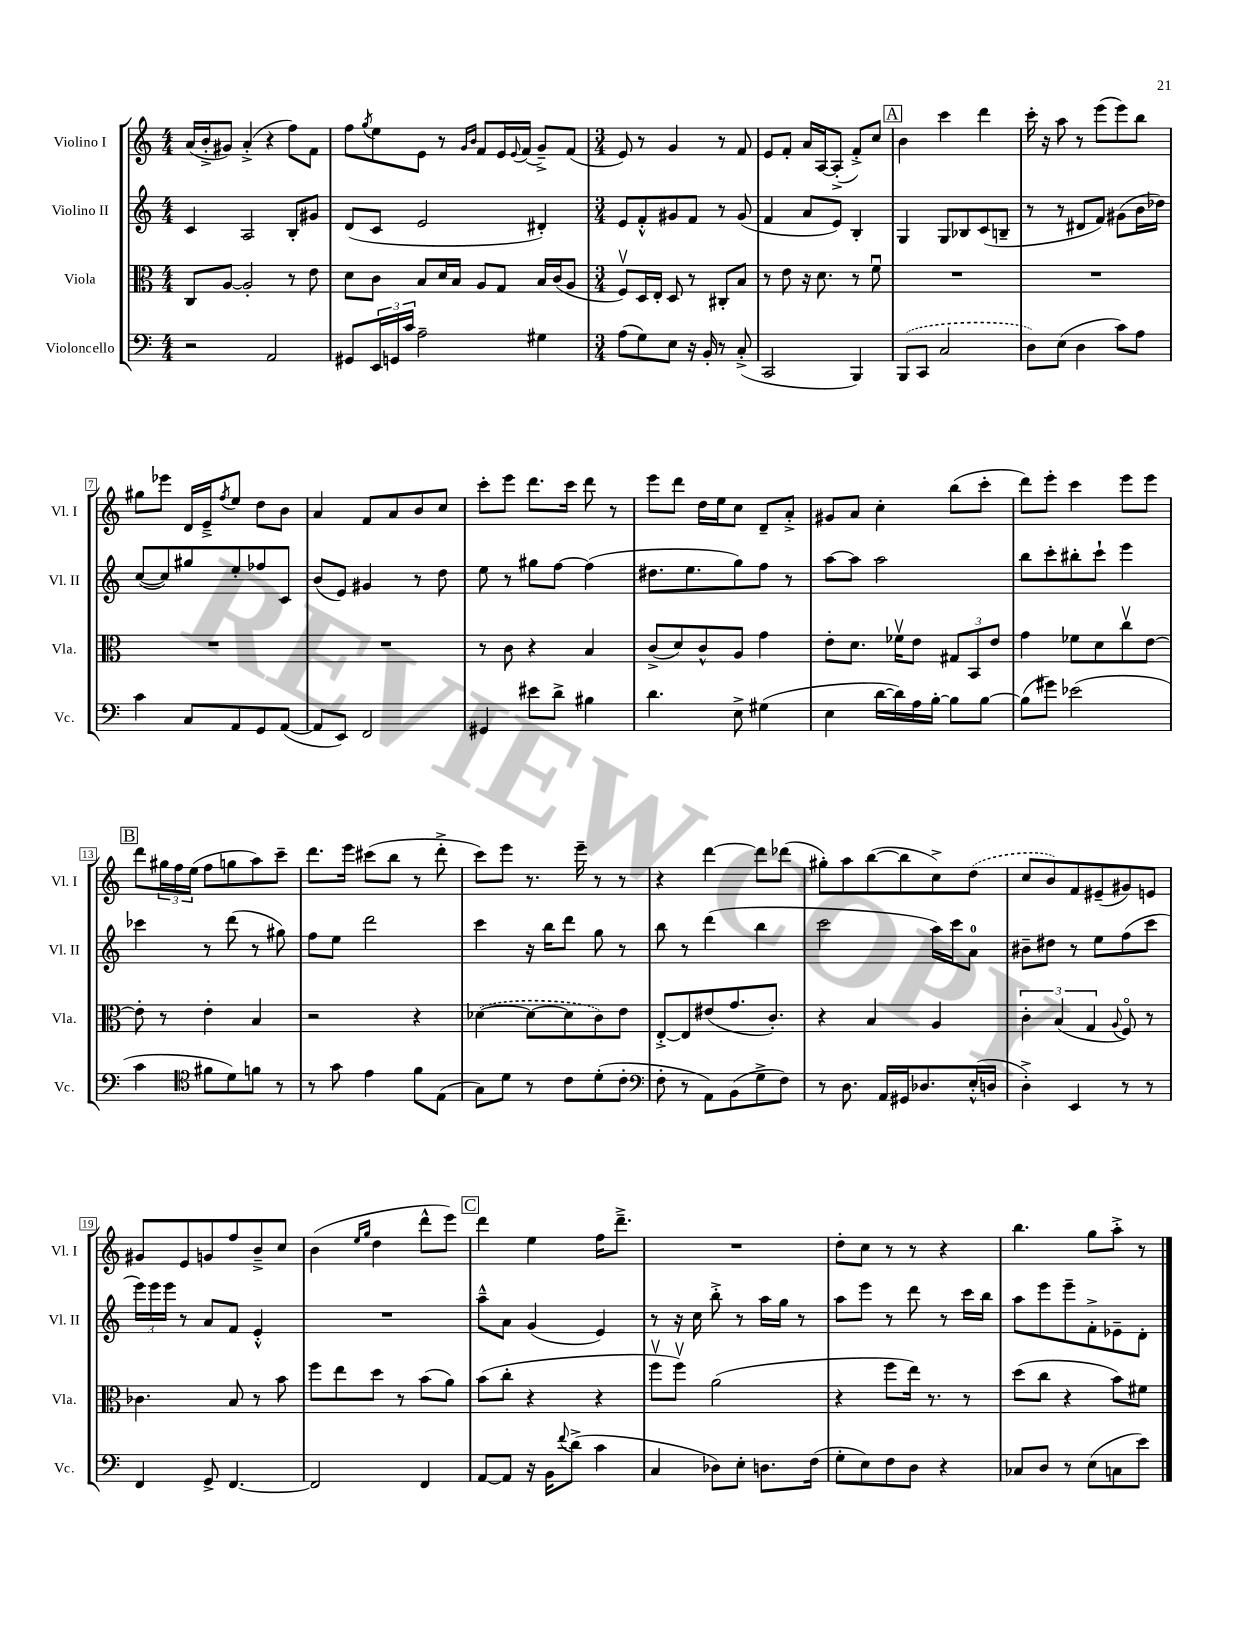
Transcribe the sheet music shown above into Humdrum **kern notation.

**kern	**kern	**kern	**kern
*staff4	*staff3	*staff2	*staff1
*clefF4	*clefC3	*clefG2	*clefG2
*k[]	*k[]	*k[]	*k[]
*M4/4	*M4/4	*M4/4	*M4/4
2r	8C/L	4c/	(16a/LL
.	.	.	16b'^/J
.	[8A/J	.	8g#/J)
.	2A'/]	2A/	(4a'^/
2AA/	.	.	4r
.	8r	8B'/L	8ff\L)
.	8e\	8g#/J	8f\J
=	=	=	=
8GG#/L	8d\L	(8d/L	8ff\L
.	.	.	8qgg/
24EE/L	8c\J	8c/J	8ee\
24GG/	.	.	.
24c/JJ	.	.	.
2A~\	8B/L	2e/	8e\J
.	16d/L	.	8r
.	16B/JJ	.	.
.	.	.	16qqg/LL
.	.	.	16qqb/JJ
.	8A/L	.	8f/L
.	8G/J	.	16e/L
.	.	.	8qqe/
.	.	.	(16f/JJ
4G#\	16B/LL	4d#'/)	8g~^/L)
.	(16c/J	.	.
.	8A/J	.	(8f/J
=	=	=	=
*M3/4	*M3/4	*M3/4	*M3/4
(8A\L	8Fv/L)	8e/L	8e/)
8G\)	16D/L	8f'^^/	8r
.	16E'/JJ	.	.
8E\J	8D/	8g#/	4g/
16r	8r	8f/J	.
16BB'/	.	.	.
8r	8C#'/L	8r	8r
(8C'^/	8B/J	(8g#/	8f/
=	=	=	=
2CC/	8r	4f/	8e/L
.	8e\	.	8f'/J
.	16r	8a/L	16a/LL
.	8.d\	.	[16A/J
.	.	8e/J)	(8A'^/]J
4BBB/)	8r	4B'/	8f'^/L)
.	8fu\	.	8cc/J
=	=	=	=
(8BBB/L	2.r	4G/	4b\
8CC/J	.	.	.
2C/	.	8G/L	4ccc\
.	.	8B-/	.
.	.	(8c/	4ddd\
.	.	8B~/J	.
=	=	=	=
8D\L)	2.r	8r	16ccc'\
.	.	.	16r
(8E\J	.	8r	8aa\
4D\	.	8d#/L	8r
.	.	8f/J)	(8eee\L
8c\L)	.	(8g#\L	8eee\)
8A\J	.	16b\L	8bb\J
.	.	16dd-\JJ)	.
=	=	=	=
4c\	2.r	([8cc/L	8gg#\L
.	.	8cc/])	8eee-\J
8C/L	.	8gg#/	16d/LL
.	.	.	16e~^/J
.	.	.	8qff/
8AA/	.	8ee'/	8ee/J
8GG/	.	8ff-/	8dd\L
([8AA/J	.	8c/J	8b\J
=	=	=	=
8AA/]L	2.r	(8b/L	4a/
8EE/J)	.	8e/J)	.
2FF/	.	4g#/	8f/L
.	.	.	8a/
.	.	8r	8b/
.	.	8dd\	8cc/J
=	=	=	=
4GG#/	8r	8ee\	8ccc'\L
.	8c\	8r	8eee\J
8e#\L	4r	8gg#\L	8.ddd\L
8d^\J	.	[8ff\J	.
.	.	.	16ccc\Jk
4B#\	4B/	(4ff\]	8ddd\
.	.	.	8r
=	=	=	=
4.d\	(8c^/L	8.dd#\L	8eee\L
.	8d/)	.	8ddd\J
.	.	8.ee\	.
.	8c^^/	.	16dd\LL
.	.	.	16ee\J
8E^\	8A/J	8gg\)	8cc\J
(4G#\	4g\	8ff\J	8d~/L
.	.	8r	8a'^/J
=	=	=	=
4E\	8e'\L	[8aa\L	8g#/L
.	8.d\J	8aa\]J	8a/J
[16d\LL	.	2aa\	4cc'\
16d\])	16f-v\LK	.	.
16A\	8e\J	.	.
[16B'\JJ	.	.	.
8B\]L	12G#/L	.	(8bb\L
.	12BB/	.	.
[8B\J	.	.	8ccc'\J
.	12e/J	.	.
=	=	=	=
(8B\]L	4g\	8bb\L	8ddd\L)
8g#\J)	.	8ccc'\	8eee'\J
(2e-\	8f-\L	8bb#'\	4ccc\
.	8d\	8ccc`\J	.
.	8ccv\	4eee\	8eee\L
.	[8e\J	.	8eee\J
=	=	=	=
4c\	8e'\]	4ccc-\	8ddd\L
.	8r	.	24gg#\L
.	.	.	24ff\
.	.	.	(24ee\JJ
*clefC4	*	*	*
8f#\L	4e'\	8r	8ff\L
8d\)	.	(8ddd\	8gg\
8f\J	4B/	8r	8aa\)
8r	.	8gg#\)	8ccc~\J
=	=	=	=
8r	2r	8ff\L	8.ddd\L
8g\	.	8ee\J	.
.	.	.	16eee\Jk
4e\	.	2ddd\	(8ccc#\L
.	.	.	8bb\J
8f\L	4r	.	8r
(8E\J	.	.	8ddd'^\
=	=	=	=
8G\L)	([4d-\	4ccc\	8ccc\L)
8d\J	.	.	8eee\J
8r	8d-\_L	16r	8.r
.	.	16bb\LK	.
8c\L	8d-\]	8ddd\J	.
.	.	.	16eee~\
(8d'\	8c\)	8gg\	8r
8c'\J	8e\J	8r	8r
=	=	=	=
*clefF4	*	*	*
8F'\	[8E'^/L	8bb\	4r
8r	8E/]	8r	.
8AA\L)	(8e#/	(4ddd\	[4ddd\
(8BB\	8.g/	.	.
8G^\	.	4bb\	8ddd\]L
.	8.c'/J)	.	.
8F\J)	.	.	(8ddd-\J
=	=	=	=
8r	4r	2ccc\	8gg#'\L)
8.D\	.	.	8aa\
.	4B/	.	([8bb\
16AA/LL	.	.	.
16GG#/J	.	.	8bb\]
8.D-/	.	.	.
.	4A/	16aa\LL)	8cc^\)
.	.	16ccc\J	.
(16E'^^/L	.	8a\J	(8dd\J
16D/JJ	.	.	.
=	=	=	=
4D'^\)	6c'\	8b#~\L	8cc/L
.	.	8dd#\J	8b/)
.	(6B/	.	.
4EE/	.	8r	8f/
.	6G/	.	.
.	.	8ee\L	(8e#~/
.	8qqA/	.	.
8r	8Fo/)	(8ff\	8g#/)
8r	8r	8ccc\J	8e/J
=	=	=	=
4FF/	4.c-\	24eee\LL)	8g#/L
.	.	24eee\	.
.	.	24eee\JJ	.
.	.	8r	8e/
8GG^/	.	8a/L	8g/
[4.FF/	8B/	8f/J	8ff/
.	8r	4e'^^/	8b~^/
.	8b\	.	8cc/J
=	=	=	=
2FF/]	8ff\L	2.r	(4b\
.	8ee\	.	.
.	.	.	16qqee/LL
.	.	.	16qqgg/JJ
.	8dd\J	.	4dd\
.	8r	.	.
4FF/	(8b\L	.	8ddd^^\L
.	8a\J)	.	8eee\J)
=	=	=	=
[8AA/L	(8b\L	8aa~^^\L	4ddd\
8AA/]J	8cc'\J	8a\J	.
16r	4r	(4g/	4ee\
16BB\LK	.	.	.
8qqf/	.	.	.
(8d^\J	.	.	.
4c\	4r	4e/)	16ff\LK
.	.	.	8.ddd~^\J
=	=	=	=
4C/	8ffv\L	8r	2.r
.	8ffv\J)	16r	.
.	.	16cc\	.
8D-\L)	(2a\	8bb'^\	.
8E'\J	.	8r	.
8.D\L	.	16aa\LL	.
.	.	16gg\JJ	.
.	.	8r	.
(16F\Jk	.	.	.
=	=	=	=
8G'\L	4r	8aa\L	8dd'\L
8E\)	.	8eee\J	8cc\J
8F\	8ff\L	8r	8r
8D\J	16ee\Jk)	8ddd\	8r
.	8.r	.	.
4r	.	8r	4r
.	8r	16ccc\LL	.
.	.	16bb\JJ	.
=	=	=	=
8C-/L	(8dd\L	8aa\L	4.bb\
8D/J	8cc\J	8eee\	.
8r	4r	8eee~\	.
(8E\L	.	8f'^\	8gg\L
8C\	8b\L)	8e-~\	8aa'^\J
8e\J)	8f#\J	8d'\J	8r
==	==	==	==
*-	*-	*-	*-
